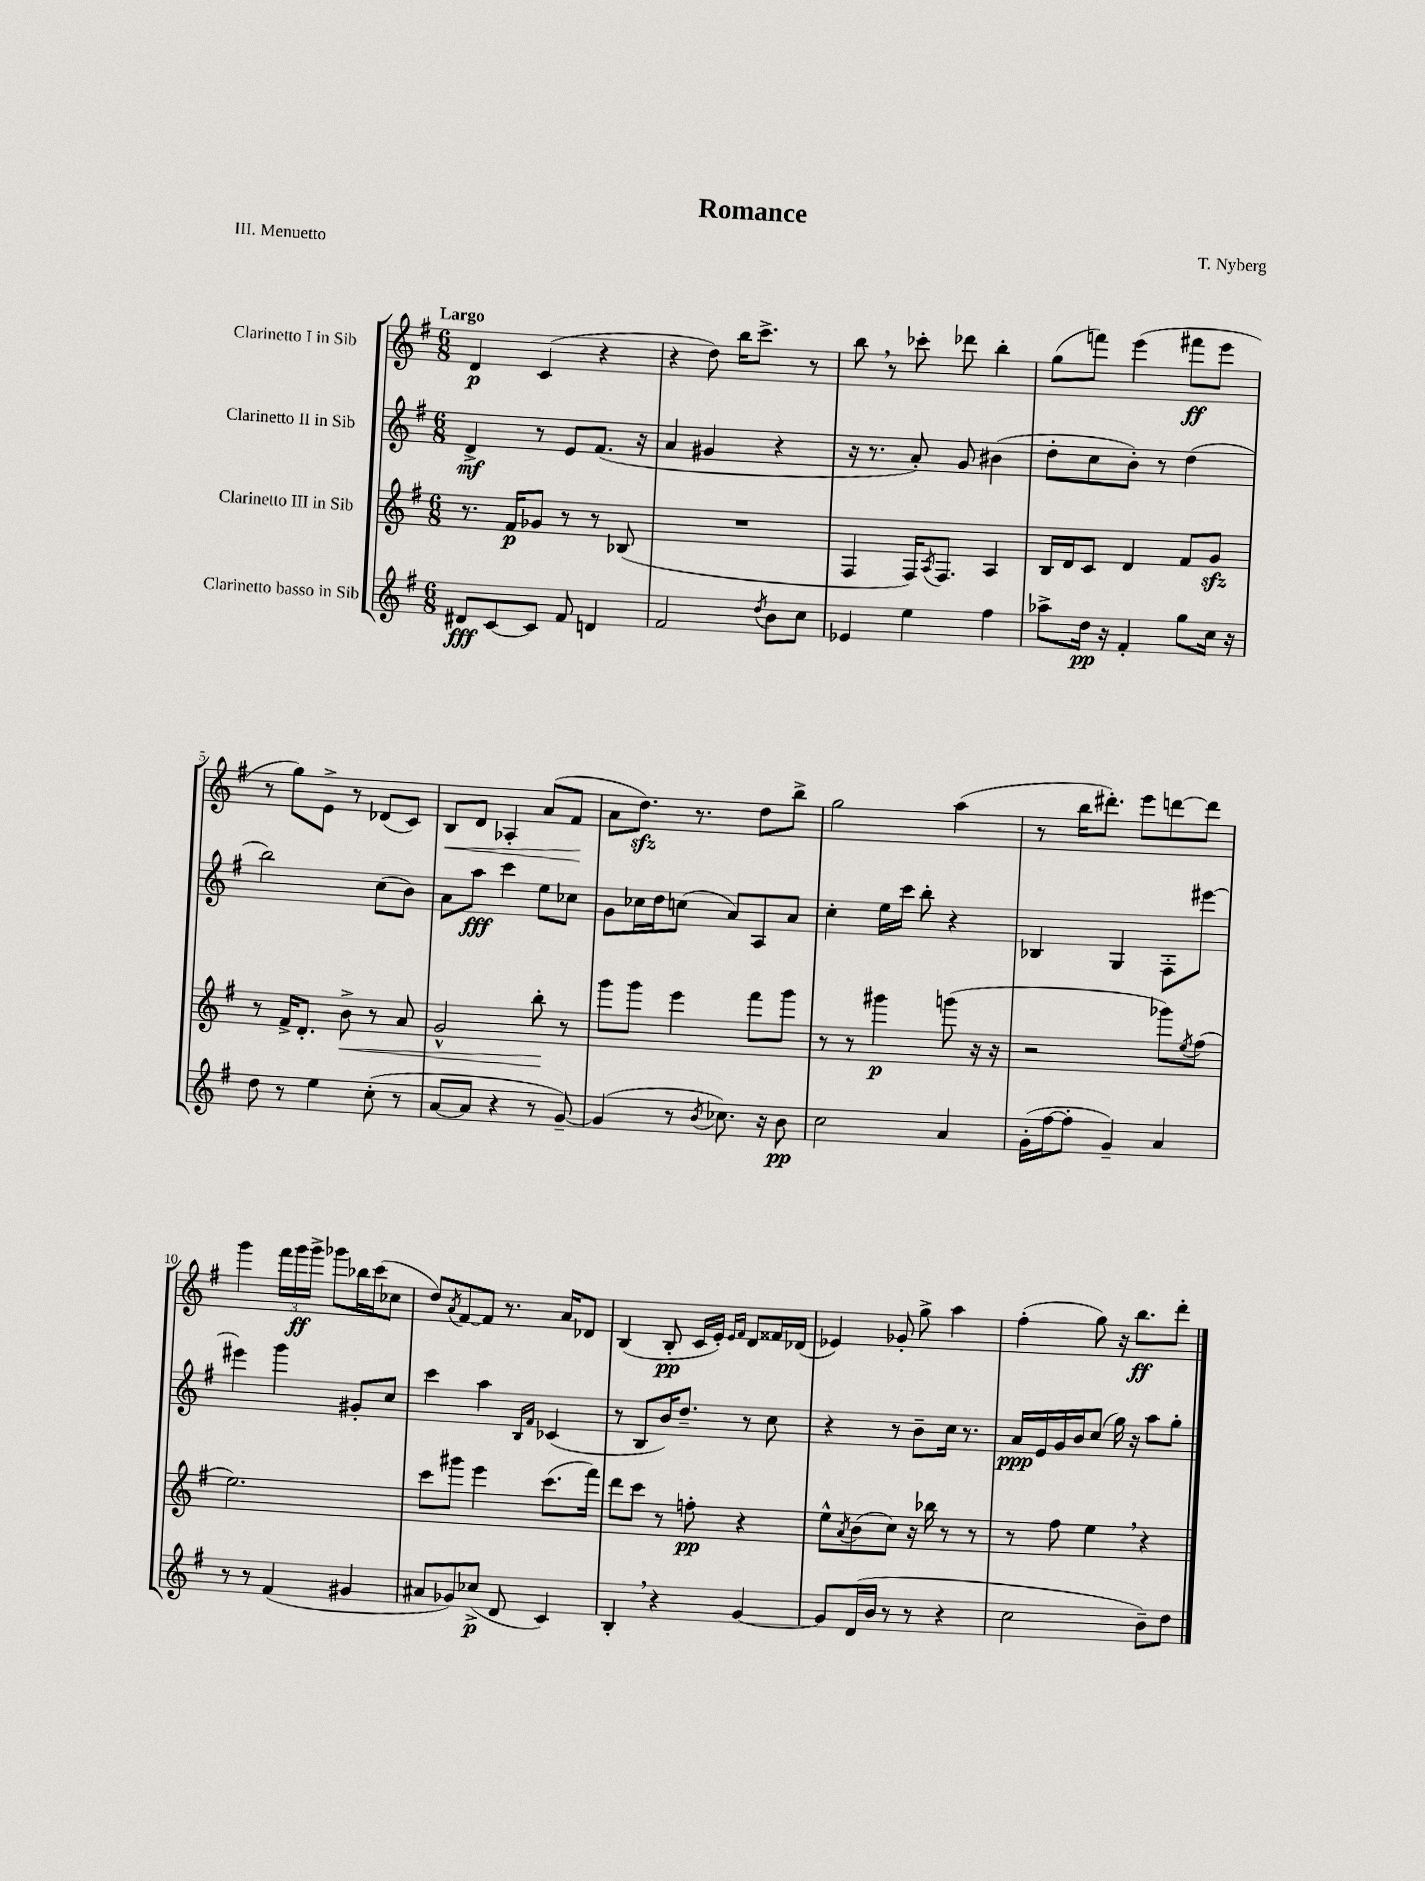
\header { title = "Romance" composer = "T. Nyberg" piece = "III. Menuetto" }
<<
\new StaffGroup <<
\new Staff = "s0" \with { instrumentName = "Clarinetto I in Sib" } {
    \clef treble \key g \major \numericTimeSignature \time 6/8 \tempo "Largo"
    d'4\p c'4( r4 |
    r4 d''8) b''16 c'''8.-> r8 |
    b''8 \breathe r8 ces'''8-. des'''8 b''4-. |
    g''8( f'''8) e'''4( fis'''8\ff e'''8 |
    r8 g''8) e'8-> r8 des'8( c'8) |
    b8\< d'8 aes4-. a'8( fis'8\! |
    a'8 d''8.\sfz) r8. d''8 b''8-> |
    g''2 a''4( |
    r8 b''16 dis'''8.-.) e'''8 d'''8~ d'''8 |
    g'''4 \tuplet 3/2 { fis'''16 g'''16\ff g'''16-> } ges'''8 bes''16 c'''16( ces''8 |
    d''8) \acciaccatura { a'8 } fis'8~ fis'8 r8. a'16 des'8 |
    b4( b8-.\pp c'16 e'16-.) \grace { e'16 fis'16 } d'8 fisis'16 des'16( |
    ees'4) ges'8-. g''8-> a''4 |
    fis''4-.( g''8) r16 b''8.\ff d'''8-. \bar "|." |
}
\new Staff = "s1" \with { instrumentName = "Clarinetto II in Sib" } {
    \clef treble \key g \major \numericTimeSignature \time 6/8
    d'4->\mf r8 e'8 fis'8.( r16 |
    a'4 gis'4 r4 |
    r16 r8. a'8-.) g'8 bis'4( |
    d''8-. c''8 b'8-.) r8 d''4( |
    b''2) c''8( b'8) |
    a'8 a''8\fff c'''4 e''8 ces''8 |
    g'8 ces''16 d''16 c''8( a'8) a8 a'8 |
    c''4-. e''16 c'''16 b''8-. r4 |
    bes4 g4 fis8-. eis'''8~ |
    eis'''4 g'''4 gis'8-. c''8 |
    c'''4 a''4 \grace { b16 fis'16 } ces'4( |
    r8 b8 b'16) d''8.-- r8 c''8 |
    r4 r8 b'8-- c''16 r8. |
    a'16\ppp e'16 g'16 b'16 c''8( g''16) r16 a''8 g''8-. \bar "|." |
}
\new Staff = "s2" \with { instrumentName = "Clarinetto III in Sib" } {
    \clef treble \key g \major \numericTimeSignature \time 6/8
    r8. fis'16\p ges'8 r8 r8 bes8( |
    R2. |
    fis4 fis16) \acciaccatura { a8 } fis8. a4 |
    b16 d'16 c'8 d'4 fis'8 g'8\sfz |
    r8 fis'16-> d'8.-. b'8->\< r8 a'8 |
    g'2-^ b''8-.\! r8 |
    g'''8 g'''8 e'''4 fis'''8 g'''8 |
    r8 r8 gis'''4\p g'''8( r16 r16 |
    r2 ges'''8) \acciaccatura { e''8 } fis''8( |
    e''2.) |
    c'''8 gis'''8 e'''4 c'''8.( fis'''16) |
    d'''8 c'''8 r8 f''8-.\pp r4 |
    e''8-^ \acciaccatura { a'8 } b'8( c''8) r16 bes''16 r8 r8 |
    r8 fis''8 e''4 \breathe r4 \bar "|." |
}
\new Staff = "s3" \with { instrumentName = "Clarinetto basso in Sib" } {
    \clef treble \key g \major \numericTimeSignature \time 6/8
    dis'8\fff c'8~ c'8 fis'8 d'4 |
    fis'2 \acciaccatura { d''8 } b'8 c''8 |
    ees'4 e''4 fis''4 |
    aes''8-> d''16\pp r16 fis'4-. g''8 c''16 r16 |
    d''8 r8 e''4 c''8-.( r8 |
    a'8~ a'8 r4 r8 g'8~--) |
    g'4( r8 \acciaccatura { b'8 } ces''8.) r16 b'8\pp |
    c''2 a'4 |
    g'16-.( fis''16~ fis''8-. g'4--) a'4 |
    r8 r8 fis'4( gis'4 |
    ais'8 ges'8) ces''8->\p( d'8 c'4) |
    b4-. \breathe r4 g'4~ |
    g'8 d'16( b'16 r8 r8 r4 |
    c''2 b'8--) d''8 \bar "|." |
}
>>
>>
